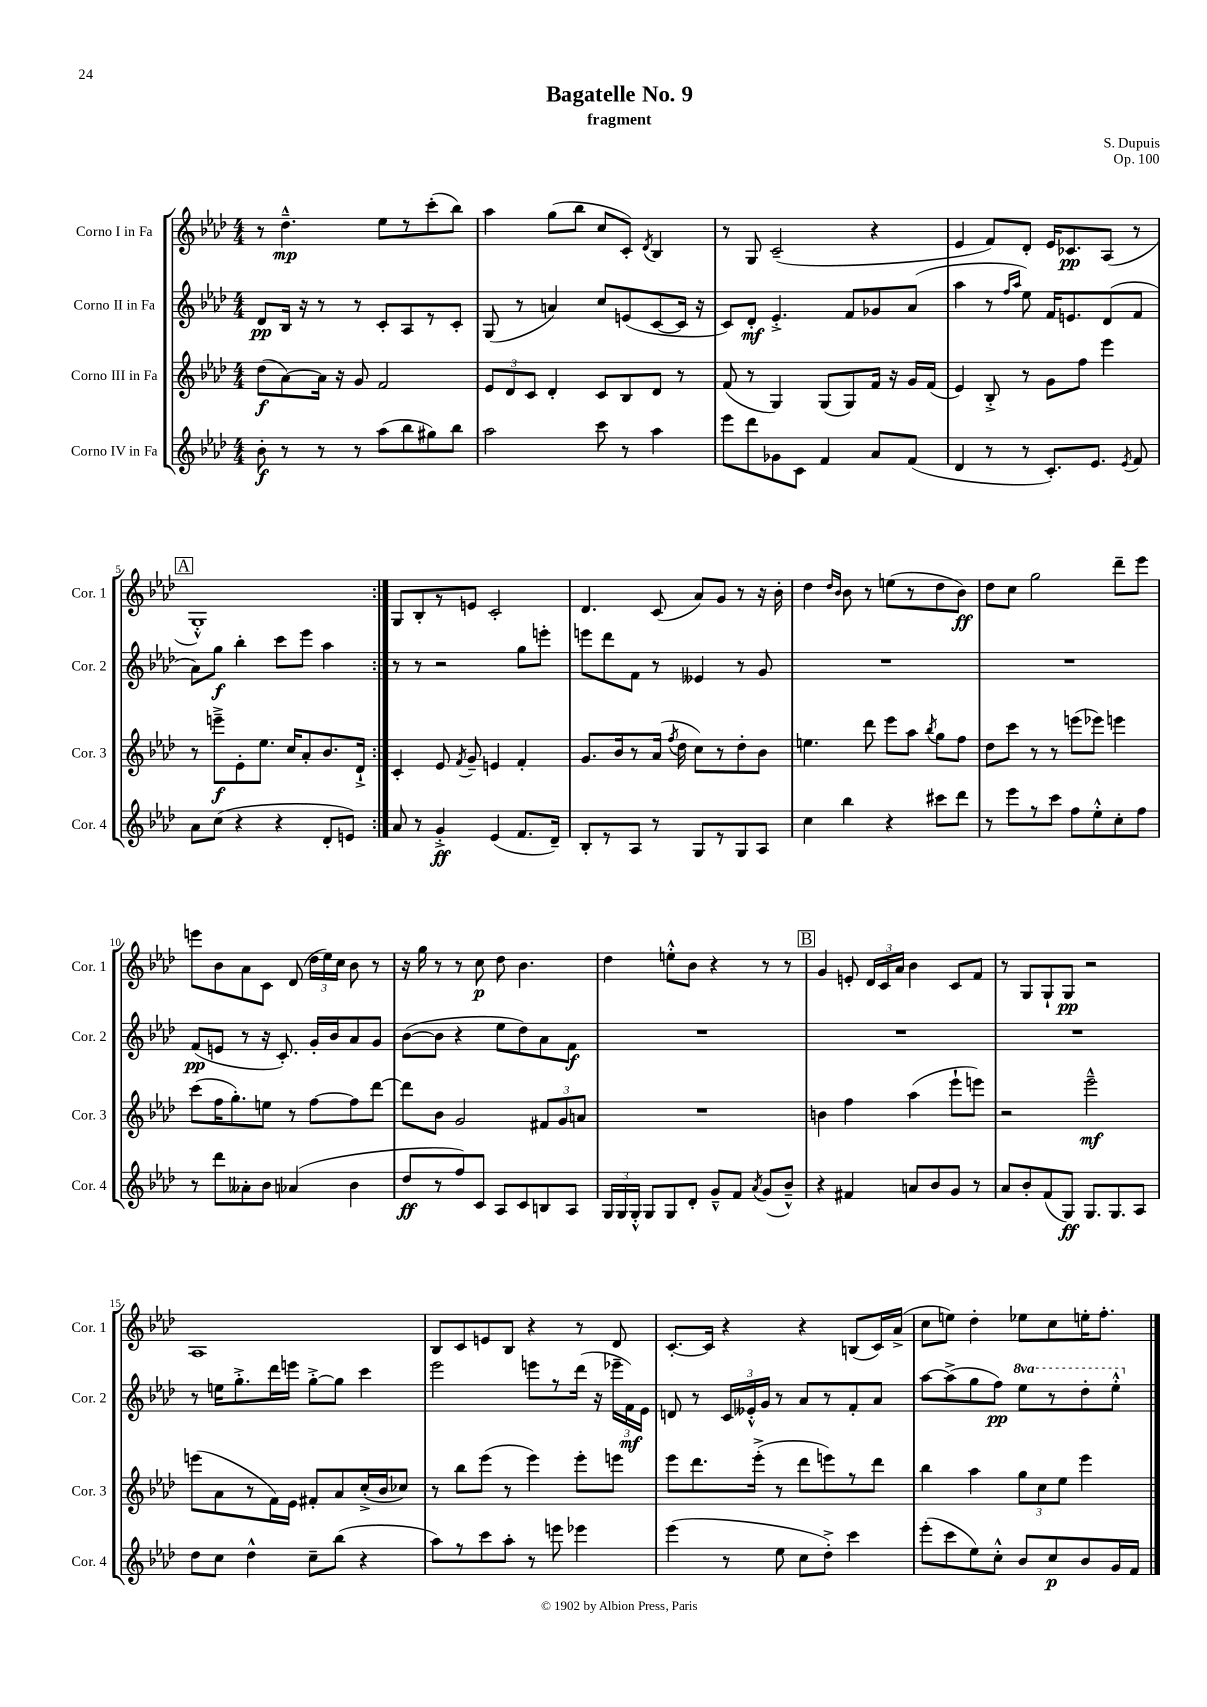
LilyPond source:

\header { title = "Bagatelle No. 9" composer = "S. Dupuis" subtitle = "fragment" opus = "Op. 100" }
<<
\new StaffGroup <<
\new Staff = "s0" \with { instrumentName = "Corno I in Fa" shortInstrumentName = "Cor. 1" } {
    \clef treble \key aes \major \numericTimeSignature \time 4/4
    \autoBeamOff \repeat volta 2 { r8 des''4.---^\mp ees''8[ r8 c'''8-.( bes''8]) |
    aes''4 g''8[( bes''8] c''8[ c'8]-.) \acciaccatura { des'8 } bes4 |
    r8 g8 c'2--( r4 |
    ees'4 f'8[) des'8]-. ees'16[ ces'8.\pp aes8]( r8 |
    \mark \markup { \box "A" } g1-.-^) | }
    g8[ bes8-. r8 e'8] c'2-. |
    des'4. c'8( aes'8[) g'8] r8 r16 bes'16-. |
    des''4 \grace { des''16[ bes'16] } bes'8 r8 e''8[( r8 des''8 bes'8]\ff) |
    des''8[ c''8] g''2 des'''8[-- ees'''8] |
    e'''8[ bes'8 aes'8 c'8] des'8( \tuplet 3/2 { des''16[ ees''16) c''16] } bes'8 r8 |
    r16 g''16 r8 r8 c''8\p des''8 bes'4. |
    des''4 e''8[-.-^ bes'8] r4 r8 r8 |
    \mark \markup { \box "B" } g'4 e'8-. \tuplet 3/2 { des'16[ c'16 aes'16] } bes'4 c'8[ f'8] |
    r8 g8[ g8-! g8]\pp r2 |
    aes1 |
    bes8[ c'8 e'8 bes8] r4 r8 des'8 |
    c'8.[~-. c'16] r4 r4 b8[( c'16) aes'16]->( |
    c''8[ e''8]) des''4-. ees''8[ c''8 e''16-. f''8.]-. \bar "|." |
}
\new Staff = "s1" \with { instrumentName = "Corno II in Fa" shortInstrumentName = "Cor. 2" } {
    \clef treble \key aes \major \numericTimeSignature \time 4/4 \set Staff.ottavationMarkups = #ottavation-simple-ordinals
    \autoBeamOff \repeat volta 2 { des'8[\pp bes16] r16 r8 r8 c'8[-. aes8 r8 c'8]-. |
    g8( r8 a'4) c''8[ e'8( c'8~ c'16] r16 |
    c'8[) des'8]-.\mf ees'4.-.-> f'8[ ges'8 aes'8]( |
    aes''4 r8 \grace { f''16[ aes''16] } ees''8) f'16[ e'8. des'8( f'8] |
    \mark \markup { \box "A" } aes'8[) g''8]\f bes''4-. c'''8[ ees'''8] aes''4 | }
    r8 r8 r2 g''8[ e'''8]-. |
    e'''8[ des'''8 f'8] r8 eeses'4 r8 g'8 |
    R1 |
    R1 |
    f'8[\pp( e'8] r8 r16 c'8.-.) g'16[-. bes'16 aes'8 g'8] |
    bes'8[~( bes'8] r4 ees''8[ des''8) aes'8 f'8]\f |
    R1 |
    \mark \markup { \box "B" } R1 |
    R1 |
    r8 e''16[ g''8.-.-> des'''16 e'''16] g''8[~-.-> g''8] c'''4 |
    ees'''2 e'''8[ r8 des'''16]( r16 \tuplet 3/2 { ees'''16[-- f'16\mf) ees'16] } |
    d'8 r8 \tuplet 3/2 { c'16[ eeses'16-.-^ g'16] } r8 aes'8[ r8 f'8-. aes'8] |
    aes''8[~ aes''8->( g''8 f''8]\pp) \ottava #1 ees'''8[ r8 des'''8-. ees'''8]-.-^ \ottava #0 \bar "|." |
}
\new Staff = "s2" \with { instrumentName = "Corno III in Fa" shortInstrumentName = "Cor. 3" } {
    \clef treble \key aes \major \numericTimeSignature \time 4/4
    \autoBeamOff \repeat volta 2 { des''8[\f( aes'8~) aes'16] r16 g'8 f'2 |
    \tuplet 3/2 { ees'8[ des'8 c'8] } des'4-. c'8[ bes8 des'8] r8 |
    f'8( r8 g4) g8[( g8) f'16] r16 g'16[ f'16]( |
    ees'4) bes8-.-> r8 g'8[ f''8] ees'''4 |
    \mark \markup { \box "A" } r8 e'''8[--->\f ees'8-. ees''8.] c''16[ aes'8-. bes'8. des'16]-!-> | }
    c'4-. ees'8 \acciaccatura { f'8 } g'8-- e'4 f'4-. |
    g'8.[ bes'16 r8 aes'16]( \acciaccatura { f''8 } des''16 c''8[) r8 des''8-. bes'8] |
    e''4. des'''8 ees'''8[ aes''8] \acciaccatura { bes''8 } g''8[ f''8] |
    des''8[ c'''8] r8 r8 e'''8[( ees'''8]) e'''4 |
    c'''8[( f''16 g''8.-.) e''8] r8 f''8[~ f''8 des'''8]~ |
    des'''8[ bes'8] g'2 \tuplet 3/2 { fis'8[ g'8 a'8] } |
    R1 |
    \mark \markup { \box "B" } b'4 f''4 aes''4( ees'''8[-! e'''8]) |
    r2 ees'''2---^\mf |
    e'''8[( aes'8 r8 f'16) ees'16] fis'8[-. aes'8 c''16-.->( bes'16 ces''8]) |
    r8 bes''8[ ees'''8]( r8 ees'''4) ees'''8[-. e'''8] |
    ees'''8[ des'''8. ees'''16]-.->( r8 des'''8[ e'''8) r8 des'''8] |
    bes''4 aes''4 \tuplet 3/2 { g''8[ c''8 ees''8] } ees'''4 \bar "|." |
}
\new Staff = "s3" \with { instrumentName = "Corno IV in Fa" shortInstrumentName = "Cor. 4" } {
    \clef treble \key aes \major \numericTimeSignature \time 4/4
    \autoBeamOff \repeat volta 2 { bes'8-.\f r8 r8 r8 aes''8[( bes''8 gis''8) bes''8] |
    aes''2 c'''8 r8 aes''4 |
    ees'''8[ des'''8 ges'8 c'8] f'4 aes'8[ f'8]( |
    des'4 r8 r8 c'8.[-.) ees'8.] \acciaccatura { ees'8 } f'8 |
    \mark \markup { \box "A" } aes'8[ c''8]( r4 r4 des'8[-. e'8]) | }
    aes'8 r8 g'4-.->\ff ees'4( f'8.[ des'16]--) |
    bes8[-. r8 aes8] r8 g8[ r8 g8 aes8] |
    c''4 bes''4 r4 cis'''8[ des'''8] |
    r8 ees'''8[ r8 c'''8] f''8[ ees''8-.-^ c''8-. f''8] |
    r8 des'''8[ aeses'8-. bes'8] aes'4( bes'4 |
    des''8[\ff r8 f''8) c'8] aes8[ c'8 b8 aes8] |
    \tuplet 3/2 { g16[ g16 g16]-.-^ } g8[ g8 des'8]-. g'8[---^ f'8] \acciaccatura { aes'8 } g'8[( bes'8]---^) |
    \mark \markup { \box "B" } r4 fis'4 a'8[ bes'8 g'8] r8 |
    aes'8[ bes'8-. f'8( g8]\ff) g8.[ g8. aes8] |
    des''8[ c''8] des''4-^ c''8[-- bes''8]( r4 |
    aes''8[) r8 c'''8 aes''8]-. r8 e'''8 ees'''4 |
    ees'''4( r8 ees''8 c''8[ des''8]-.->) c'''4 |
    ees'''8[-.( c'''8 ees''8) c''8]-.-^ bes'8[ c''8\p bes'8 g'16 f'16] \bar "|." |
}
>>
>>
